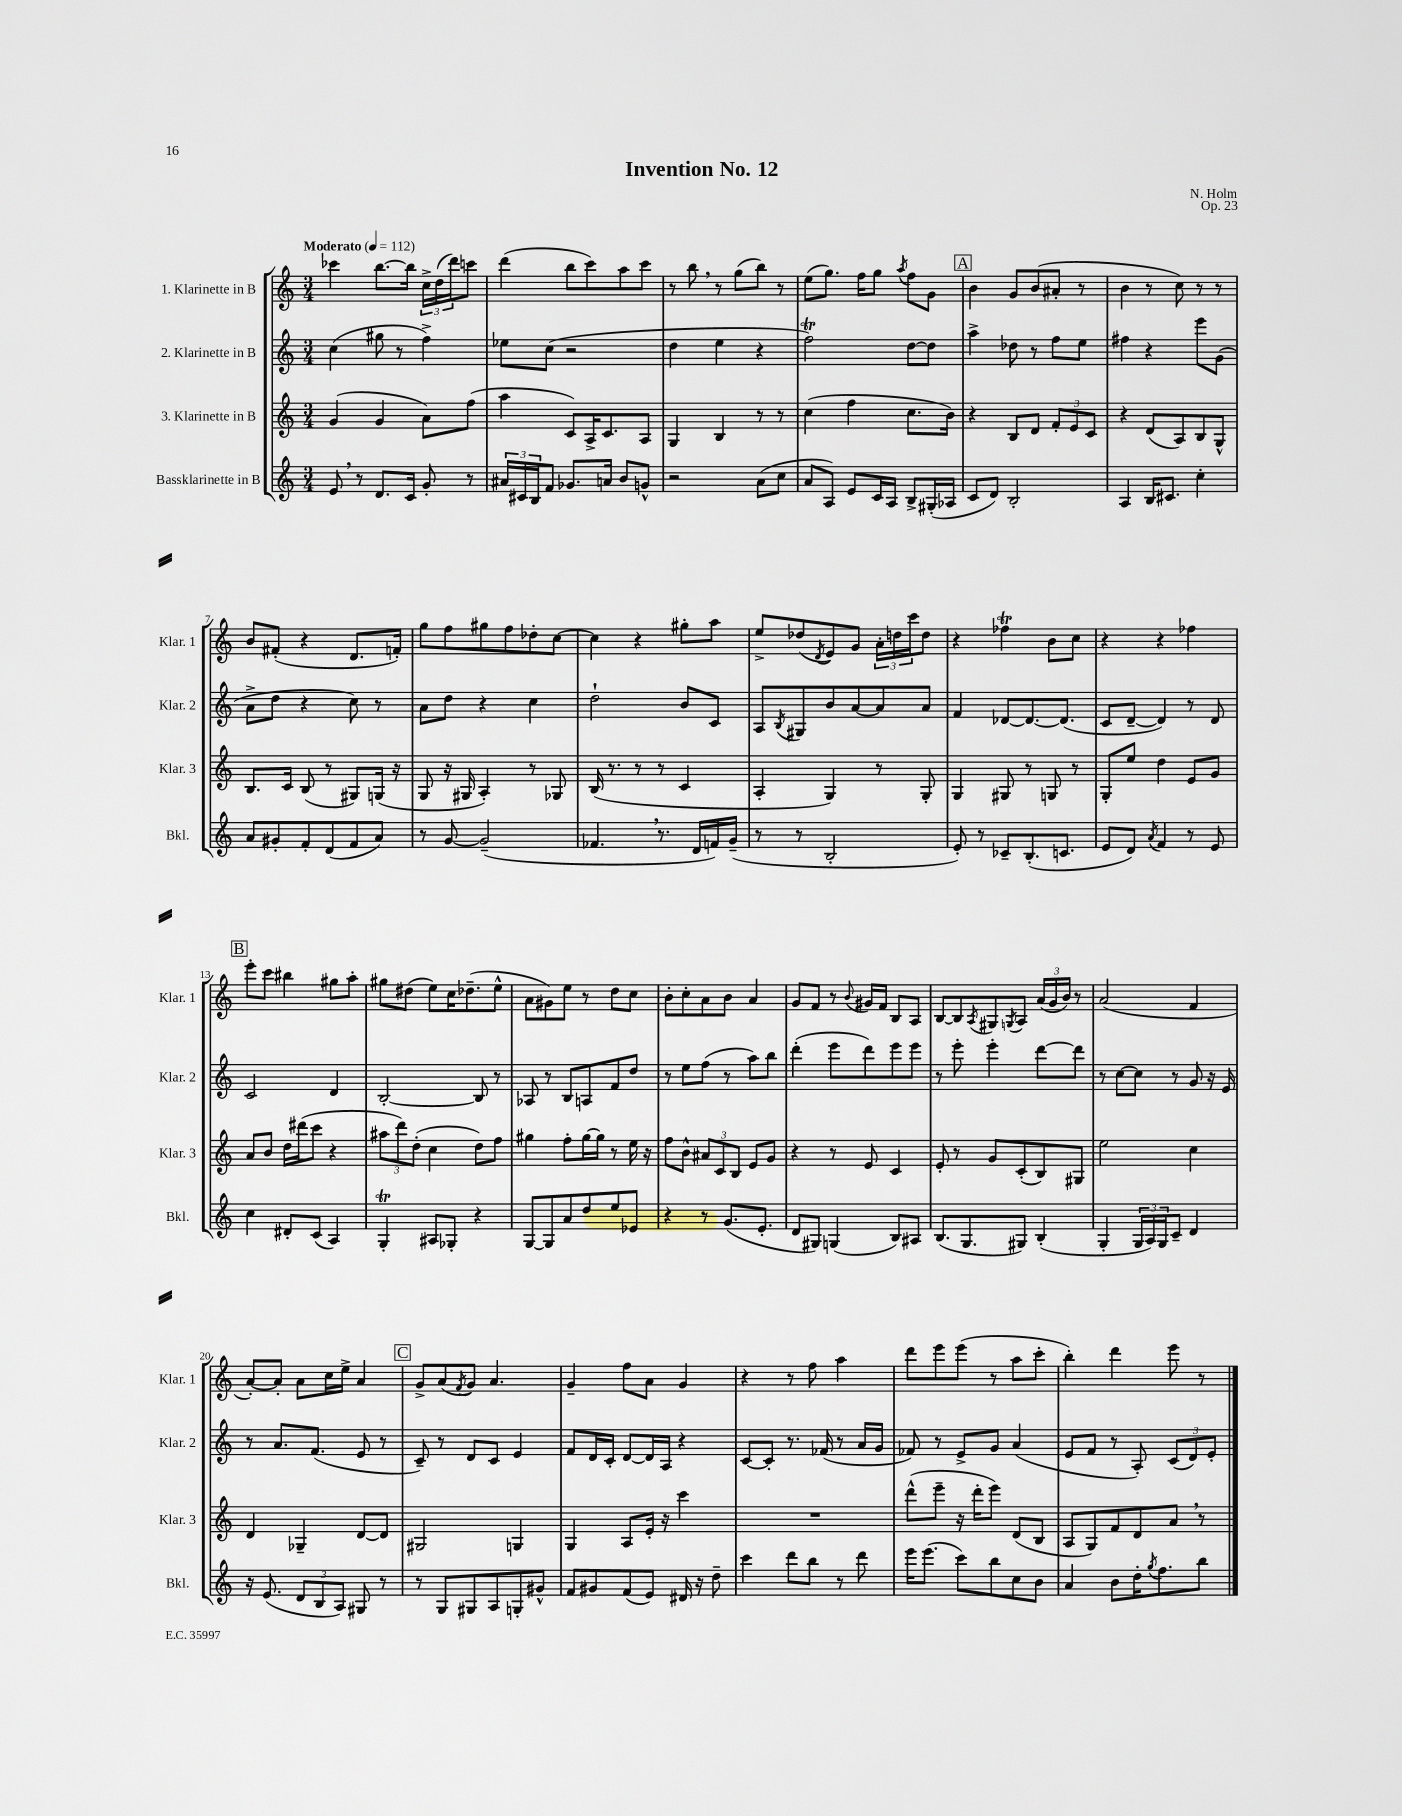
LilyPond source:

\header { title = "Invention No. 12" composer = "N. Holm" opus = "Op. 23" }
<<
\new StaffGroup <<
\new Staff = "s0" \with { instrumentName = "1. Klarinette in B" shortInstrumentName = "Klar. 1" } {
    \clef treble \key c \major \numericTimeSignature \time 3/4 \tempo "Moderato" 4 = 112
    ces'''4 b''8.~ b''16 \tuplet 3/2 { c''16-> d''16( d'''16) } c'''8 |
    d'''4( b''8 c'''8) a''8 c'''8 |
    r8 b''8 \breathe r8 g''8( b''8) r8 |
    e''8( g''8.) f''16 g''8 \acciaccatura { a''8 } f''8 g'8 |
    \mark \markup { \box "A" } b'4 g'8 b'8( ais'8-. r8 |
    b'4 r8 c''8) r8 r8 |
    b'8 fis'8-.( r4 d'8. f'16-.) |
    g''8 f''8 gis''8 f''8 des''8-. c''8~ |
    c''4 r4 gis''8-. a''8 |
    e''8-> des''8( \acciaccatura { d'8 } e'8) g'8 \tuplet 3/2 { a'16-. d''16 c'''16 } d''8 |
    r4 fes''4\trill b'8 c''8 |
    r4 r4 fes''4 |
    \mark \markup { \box "B" } e'''8-. c'''8 bis''4 gis''8 a''8-. |
    gis''8 dis''8( e''8) c''16 des''8.--( e''8-^ |
    a'8 gis'8) e''8 r8 d''8 c''8 |
    b'8-. c''8-. a'8 b'8 a'4 |
    g'8 f'8 r8 \appoggiatura { b'8 } gis'16 f'16 b8 a8 |
    b8~ b8 \acciaccatura { a8 } gis8 \acciaccatura { g8 } a8 \tuplet 3/2 { a'16( g'16 b'16) } r8 |
    a'2( f'4 |
    a'8~-.) a'8-. a'8 c''16 e''16-> a'4 |
    \mark \markup { \box "C" } g'8-> a'8( \acciaccatura { f'8 } g'8) a'4. |
    g'4-- f''8 a'8 g'4 |
    r4 r8 f''8 a''4 |
    d'''8 e'''8 e'''8( r8 a''8 c'''8-. |
    b''4-.) d'''4 e'''8 r8 \bar "|." |
}
\new Staff = "s1" \with { instrumentName = "2. Klarinette in B" shortInstrumentName = "Klar. 2" } {
    \clef treble \key c \major \numericTimeSignature \time 3/4
    c''4( gis''8 r8 f''4->) |
    ees''8 c''8( r2 |
    d''4 e''4 r4 |
    f''2\trill) d''8~ d''8 |
    \mark \markup { \box "A" } a''4-> des''8 r8 f''8 e''8 |
    fis''4 r4 e'''8 g'8( |
    a'8-> d''8 r4 c''8) r8 |
    a'8 d''8 r4 c''4 |
    d''2-! b'8 c'8 |
    a8 \acciaccatura { b8 } gis8 b'8 a'8~ a'8 a'8 |
    f'4 des'8~ des'8.~ des'8.( |
    c'8 d'8~-- d'4) r8 d'8 |
    \mark \markup { \box "B" } c'2 d'4 |
    b2~-. b8 r8 |
    aes8 r8 b8 a8 f'8 d''8 |
    r8 e''8 f''8( r8 a''8) b''8 |
    d'''4-.( e'''8 d'''8) e'''8 e'''8 |
    r8 e'''8-. e'''4-. d'''8~ d'''8 |
    r8 c''8~ c''8 r8 g'8 r16 e'16 |
    r8 a'8. f'8.( e'8 r8 |
    \mark \markup { \box "C" } c'8--) r8 d'8 c'8 e'4 |
    f'8 d'16 c'16-. d'8~ d'16 a16 r4 |
    c'8~ c'8-. r8. fes'16( r8 a'16 g'16 |
    fes'8) r8 e'8-> g'8 a'4( |
    e'8 f'8 r8 a8-.) \tuplet 3/2 { c'8( d'8) e'8-. } \bar "|." |
}
\new Staff = "s2" \with { instrumentName = "3. Klarinette in B" shortInstrumentName = "Klar. 3" } {
    \clef treble \key c \major \numericTimeSignature \time 3/4
    g'4( g'4 a'8) f''8( |
    a''4 c'8) a16-> c'8. a8 |
    g4 b4 r8 r8 |
    c''4( f''4 c''8. b'16) |
    \mark \markup { \box "A" } r4 b8 d'8 \tuplet 3/2 { f'8-. e'8 c'8 } |
    r4 d'8( a8) b8 g8-^ |
    b8. c'16 b8( r8 gis8) g16( r16 |
    g8 r16 gis16 a4-.) r8 ges8 |
    b16( r8. r8 r8 c'4 |
    a4-. g4) r8 g8-. |
    g4 gis8 r8 g8 r8 |
    g8-. e''8 d''4 e'8 g'8 |
    \mark \markup { \box "B" } a'8 b'8 d''16 dis'''16( c'''8 r4 |
    \tuplet 3/2 { ais''8 d'''8) d''8-.( } c''4 d''8) f''8 |
    gis''4 f''8-. gis''16~ gis''16 r8 e''16 r16 |
    f''8 b'8-^ \tuplet 3/2 { ais'8 c'8 b8 } e'8 g'8 |
    r4 r8 e'8 c'4 |
    e'8-. r8 g'8 c'8-.( b8) gis8 |
    e''2 c''4 |
    d'4 ges4-- d'8~ d'8 |
    \mark \markup { \box "C" } gis2 g4 |
    g4 a8 e'16-. r16 c'''4 |
    R2. |
    d'''8-^( e'''8-- r16 d'''16-. e'''8) d'8( b8 |
    a8 g8) f'8 d'8 a'8 \breathe r8 \bar "|." |
}
\new Staff = "s3" \with { instrumentName = "Bassklarinette in B" shortInstrumentName = "Bkl." } {
    \clef treble \key c \major \numericTimeSignature \time 3/4
    e'8 \breathe r8 d'8. c'16 g'8-. r8 |
    \tuplet 3/2 { ais'16 cis'16 b16 } f'8 ges'8. a'16 b'8 g'8-^ |
    r2 a'8( c''8 |
    a'8 a8) e'8 c'16 a16 b8-> gis16-.( aes16 |
    \mark \markup { \box "A" } c'8 d'8) b2-. |
    a4 b16 cis'8. c''4-. |
    a'8 gis'8-. f'8-. d'8( f'8 a'8) |
    r8 g'8~ g'2--( |
    fes'4. \breathe r8. d'16 f'16) g'16--( |
    r8 r8 b2-. |
    e'8-.) r8 ces'8-- b8.-.( c'8. |
    e'8 d'8) \acciaccatura { a'8 } f'4 r8 e'8 |
    \mark \markup { \box "B" } c''4 dis'8-. c'8( a4) |
    g4-.\trill ais8 ges8-. r4 |
    g8~ g8 a'8 d''8 e''8 ees'8 |
    r4 r8 g'8.( e'8.-. |
    d'8 gis8) g4( b8) ais8 |
    b8.( g8. gis8) b4-.( |
    g4-. \tuplet 3/2 { g16 a16) g16 } c'8-- d'4 |
    r16 e'8.( \tuplet 3/2 { d'8 b8 a8) } gis8 r8 |
    \mark \markup { \box "C" } r8 g8 gis8 a8 g8-. gis'8-^ |
    f'8 gis'8 f'8( e'8) dis'16 r16 d''8-- |
    c'''4 d'''8 b''8 r8 d'''8 |
    e'''16 e'''8.( c'''8) b''8 c''8 b'8 |
    a'4 b'8 d''16-. \acciaccatura { g''8 } f''8. b''8 \bar "|." |
}
>>
>>
